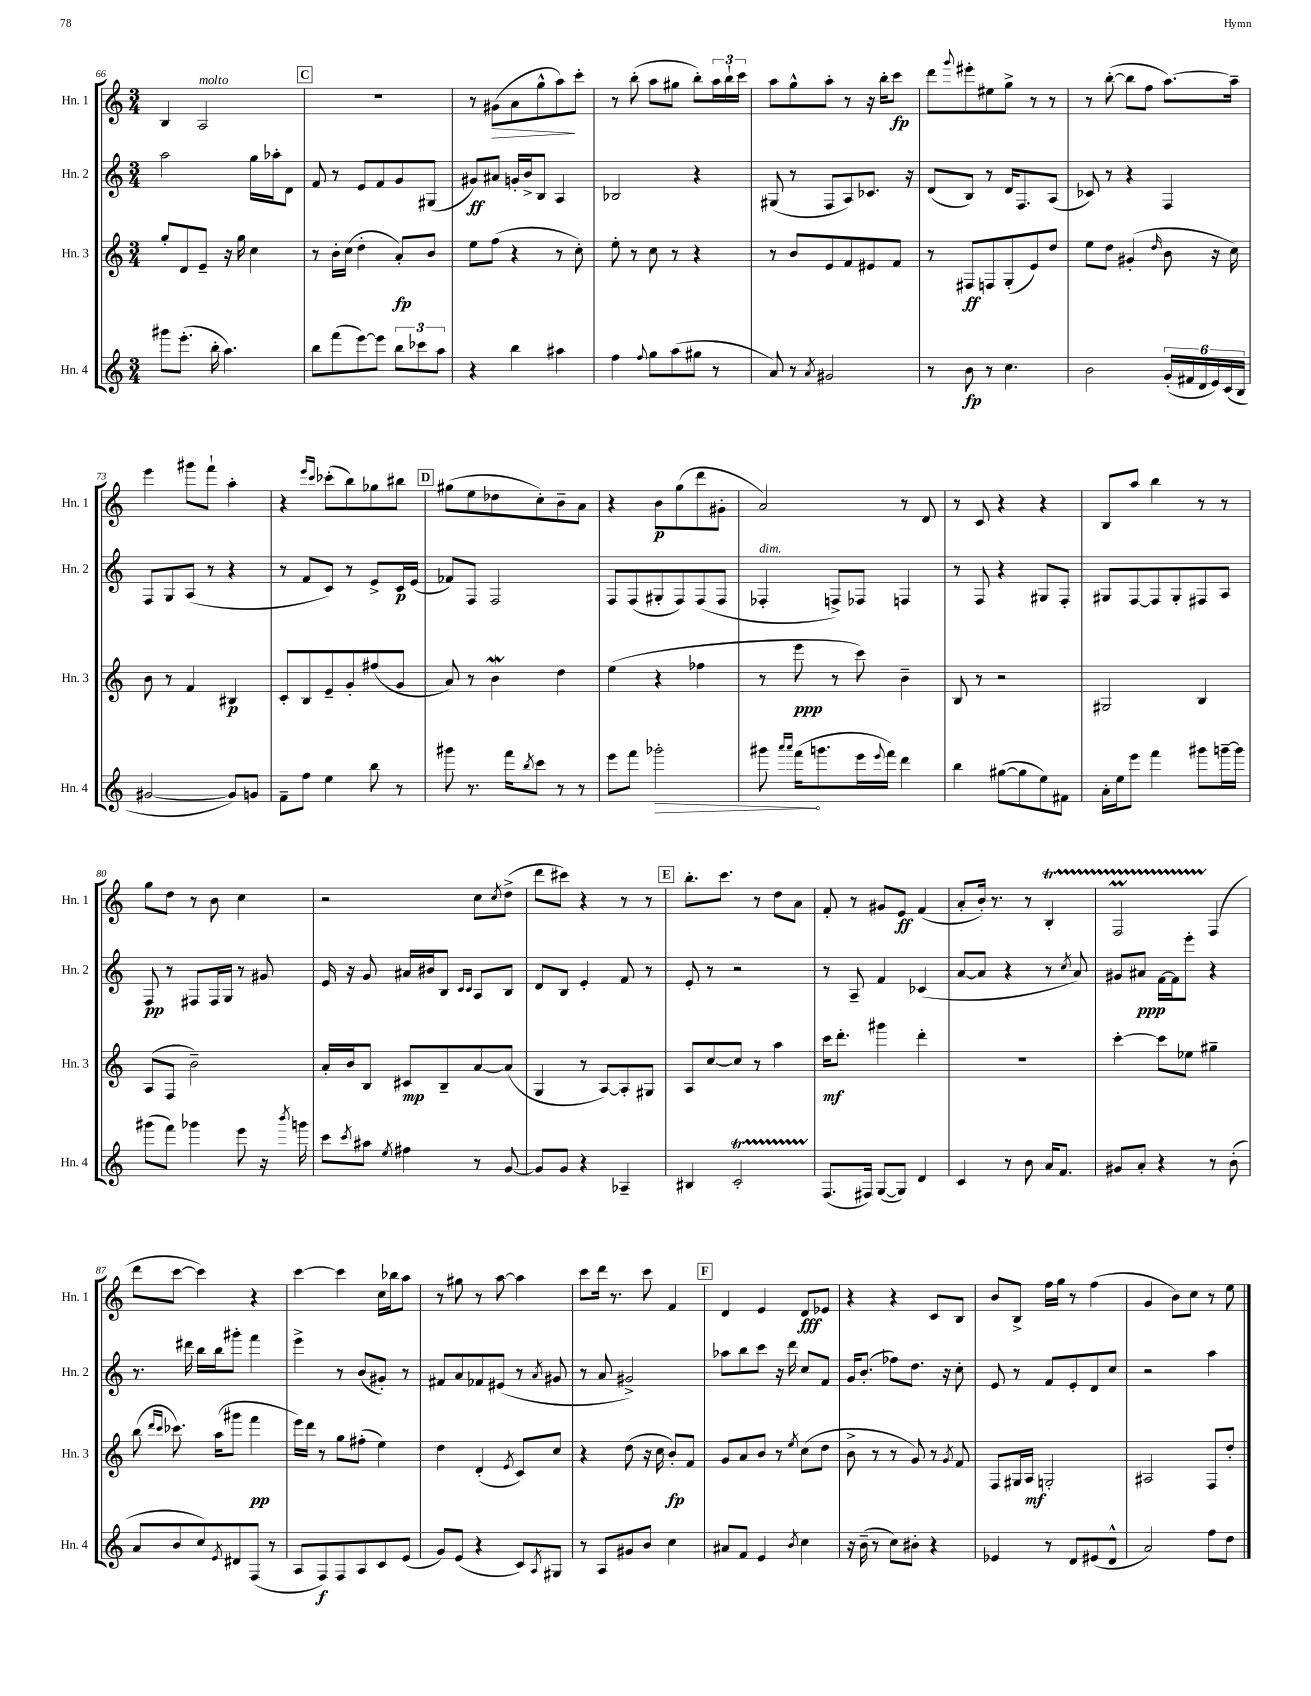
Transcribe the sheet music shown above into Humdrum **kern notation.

**kern	**dynam	**kern	**dynam	**kern	**dynam	**kern	**dynam
*part4	*part4	*part3	*part3	*part2	*part2	*part1	*part1
*staff4	*staff4	*staff3	*staff3	*staff2	*staff2	*staff1	*staff1
*I"Hn. 4	*	*I"Hn. 3	*	*I"Hn. 2	*	*I"Hn. 1	*
*I'Hn. 4	*	*I'Hn. 3	*	*I'Hn. 2	*	*I'Hn. 1	*
*clefG2	*	*clefG2	*	*clefG2	*	*clefG2	*
*k[]	*	*k[]	*	*k[]	*	*k[]	*
*M3/4	*	*M3/4	*	*M3/4	*	*M3/4	*
=66	=66	=66	=66	=66	=66	=66	=66
8ggg#X\L	.	8gg'/L	.	2aa\	.	4B/	.
(8.eee'\J	.	8d/	.	.	.	.	.
!	!	!	!	!	!	!LO:TX:a:i:t=molto	!
.	.	8e~/J	.	.	.	2A/	.
16bb'\	.	.	.	.	.	.	.
4.aa\)	.	16r	.	.	.	.	.
.	.	16gg\	.	.	.	.	.
.	.	4cc\	.	16gg\LL	.	.	.
.	.	.	.	16aa-X'\J	.	.	.
.	.	.	.	8d\J	.	.	.
!!LO:REH:place=s1:t=C
=67	=67	=67	=67	=67	=67	=67	=67
8bb\L	.	8r	.	8f/	.	2.r	.
(8fff\	.	16b'\LL	.	8r	.	.	.
.	.	(16cc\JJ	.	.	.	.	.
[8eee\)	.	4dd'\	.	8e/L	.	.	.
8eee\J]	.	.	.	8f/	.	.	.
12bb\L	.	8a'/L)	fp	8g/	.	.	.
12ccc-X\	.	.	.	.	.	.	.
.	.	8b/J	.	(8G#X/J	.	.	.
12aa\J	.	.	.	.	.	.	.
=68	=68	=68	=68	=68	=68	=68	=68
4r	.	8ee\L	.	8g#X/L)	ff	8r	.
!	!	!	!	!	!	!	!LO:HP:b
.	.	(8ff\J	.	8a#X/J	.	(8g#X\L	>
4bb\	.	4r	.	16gn'/LL	.	8a\	.
.	.	.	.	16b^/J	.	.	.
.	.	.	.	8B/J	.	8gg^^\	.
4aa#X\	.	8r	.	4A/	.	8aa\)	.
.	.	8cc'\)	.	.	.	8ccc'\J	]
=69	=69	=69	=69	=69	=69	=69	=69
4ff\	.	8ee'\	.	2B-X/	.	8r	.
.	.	8r	.	.	.	(8bb'\	.
8qqff/	.	.	.	.	.	.	.
8gg\L	.	8cc\	.	.	.	8aa\L	.
(8aa\	.	8r	.	.	.	8gg#X\J	.
8gg#X\J	.	4r	.	4r	.	8bb'\L)	.
8r	.	.	.	.	.	24aa\L	.
.	.	.	.	.	.	24bb`\	.
.	.	.	.	.	.	24ccc\JJ	.
=70	=70	=70	=70	=70	=70	=70	=70
8a/)	.	8r	.	(8G#X/	.	8aa\L	.
8r	.	8b/L	.	8r	.	8gg^^\	.
8qa/	.	.	.	.	.	.	.
2g#X/	.	8e/	.	8F/L	.	8aa'\J	.
.	.	8f/	.	8A/)	.	8r	.
.	.	8e#X/	.	8.c-X/J	.	16r	.
.	.	.	.	.	.	16bb'\KL	.
.	.	8f/J	.	.	.	8ccc\J	fp
.	.	.	.	16r	.	.	.
=71	=71	=71	=71	=71	=71	=71	=71
8r	.	8r	.	(8d/L	.	8ddd\L	.
.	.	.	.	.	.	8qqggg/	.
8b\	fp	8F#X/L	ff	8B/J)	.	8eee#X'\	.
8r	.	8Fn/	.	8r	.	8ee#X\	.
4.cc\	.	(8G'/	.	16d/KL	.	8gg^\J	.
.	.	.	.	8.F/	.	.	.
.	.	8e/)	.	.	.	8r	.
.	.	8dd/J	.	(8A/J	.	8r	.
=72	=72	=72	=72	=72	=72	=72	=72
2b\	.	8ee\L	.	8c-X/)	.	8r	.
.	.	8dd\J	.	8r	.	([8bb'\	.
.	.	(4g#X'/	.	4r	.	8bb\L]	.
.	.	.	.	.	.	8ff\J	.
.	.	16qqdd/	.	.	.	.	.
(24g'/LL	.	8b\	.	4F/	.	[8.aa\L)	.
24f#X/	.	.	.	.	.	.	.
24d/	.	.	.	.	.	.	.
24e/)	.	16r	.	.	.	.	.
(24c/	.	.	.	.	.	.	.
.	.	16cc\)	.	.	.	16aa~\Jk]	.
24B/JJ	.	.	.	.	.	.	.
!!LO:LB:g=z
=73	=73	=73	=73	=73	=73	=73	=73
[2g#X/	.	8b\	.	8F/L	.	4eee\	.
.	.	8r	.	8G/	.	.	.
.	.	4f/	.	(8A/J	.	8ggg#X\L	.
.	.	.	.	8r	.	8fff`\J	.
8g#/L])	.	4B#X/	p	4r	.	4aa'\	.
8gn/J	.	.	.	.	.	.	.
=74	=74	=74	=74	=74	=74	=74	=74
8f~\L	.	8c'/L	.	8r	.	4r	.
8ff\J	.	8B/	.	8f/L	.	.	.
.	.	.	.	.	.	16qqeee/LL	.
.	.	.	.	.	.	16qqccc/JJ	.
4ee\	.	8e~/	.	8c/J)	.	(8ccc-X'\L	.
.	.	8g'/	.	8r	.	8bb\)	.
8bb\	.	(8ff#X/	.	8e^/L	.	8gg-X\	.
8r	.	8g/J	.	16c/L	p	8bb#X\J	.
.	.	.	.	(16e/JJ	.	.	.
!!LO:REH:place=s1:t=D
=75	=75	=75	=75	=75	=75	=75	=75
8ggg#X\	.	8a/)	.	8f-X/L)	.	(8gg#X\L	.
8.r	.	8r	.	8F/J	.	8ee\	.
.	.	4bW\	.	2F/	.	8dd-X\	.
16fff\KL	.	.	.	.	.	.	.
8qbb/	.	.	.	.	.	.	.
8ccc\J	.	.	.	.	.	8cc'\)	.
8r	.	4dd\	.	.	.	8b~\	.
8r	.	.	.	.	.	8a\J	.
=76	=76	=76	=76	=76	=76	=76	=76
8eee\L	.	(4ee\	.	8F/L	.	4r	.
8fff\J	.	.	.	(8F/	.	.	.
!	!LO:HP:b	!	!	!	!	!	!
2ggg-X'\	>	4r	.	8G#X'/	.	8b\L	p
.	.	.	.	8F/)	.	(8gg\	.
.	.	4ff-X\	.	(8F/	.	8ddd\	.
.	.	.	.	8F/J	.	8g#X'\J	.
=77	=77	=77	=77	=77	=77	=77	=77
!	!	!	!	!LO:TX:a:i:t=dim.	!	!	!
8ggg#X\	.	8r	.	4F-X'/	.	2a/)	.
16qqaaa/LL	.	.	.	.	.	.	.
16qqaaa/JJ	.	.	.	.	.	.	.
(16fff\KL	.	8eee\	ppp	.	.	.	.
8.gggn\	]	.	.	.	.	.	.
.	.	8r	.	8Fn^/L)	.	.	.
16eee\L	.	8ccc\)	.	8F-X/J	.	.	.
8qqeee/	.	.	.	.	.	.	.
16fff\JJ)	.	.	.	.	.	.	.
4ddd\	.	4b~\	.	4Fn/	.	8r	.
.	.	.	.	.	.	8d/	.
=78	=78	=78	=78	=78	=78	=78	=78
4bb\	.	8B/	.	8r	.	8r	.
.	.	8r	.	8F/	.	8c/	.
([8gg#X\L	.	2r	.	4r	.	4r	.
8gg#\]	.	.	.	.	.	.	.
8ee\)	.	.	.	8G#X/L	.	4r	.
8f#X\J	.	.	.	8F'/J	.	.	.
=79	=79	=79	=79	=79	=79	=79	=79
16a'\LL	.	2G#X/	.	8G#X/L	.	8B/L	.
16ee\J	.	.	.	.	.	.	.
8eee\J	.	.	.	[8F/	.	8aa/J	.
4fff\	.	.	.	8F/]	.	4bb\	.
.	.	.	.	8G#'/	.	.	.
8ggg#X\L	.	4B/	.	8F#X/	.	8r	.
[16gggn~\L	.	.	.	8A/J	.	8r	.
16ggg\JJ]	.	.	.	.	.	.	.
!!LO:LB:g=z
=80	=80	=80	=80	=80	=80	=80	=80
(8ggg#X\L	.	(8A/L	.	8F/	pp	8gg\L	.
8fff\J)	.	8F/J	.	8r	.	8dd\J	.
4ggg-X\	.	2b~\)	.	8F#X/L	.	8r	.
.	.	.	.	16F#/L	.	8b\	.
.	.	.	.	16G/JJ	.	.	.
8eee\	.	.	.	8r	.	4cc\	.
16r	.	.	.	8g#X/	.	.	.
8qbbb/	.	.	.	.	.	.	.
16gggn\	.	.	.	.	.	.	.
=81	=81	=81	=81	=81	=81	=81	=81
8ccc\L	.	16a'/LL	.	16e/	.	2r	.
.	.	16b/J	.	16r	.	.	.
8qccc/	.	.	.	.	.	.	.
8aa#X\J	.	8B/J	.	8g/	.	.	.
8qee/	.	.	.	.	.	.	.
4ff#X\	.	8c#X/L	mp	16a#X/LL	.	.	.
.	.	.	.	16b#X/J	.	.	.
.	.	8B~/	.	8B/J	.	.	.
.	.	.	.	16qqc/LL	.	.	.
.	.	.	.	16qqc/JJ	.	.	.
8r	.	[8a/	.	8A/L	.	8cc\L	.
.	.	.	.	.	.	8qcc/	.
[8g/	.	(8a/J]	.	8B/J	.	(8dd^\J	.
=82	=82	=82	=82	=82	=82	=82	=82
8g/L]	.	4G/	.	8d/L	.	8ddd\L	.
8g/J	.	.	.	8B/J	.	8ccc#X\J)	.
4r	.	8r	.	4e'/	.	4r	.
.	.	[8A/L)	.	.	.	.	.
4A-X~/	.	8A'/]	.	8f/	.	8r	.
.	.	8G#X/J	.	8r	.	8r	.
!!LO:REH:place=s1:t=E
=83	=83	=83	=83	=83	=83	=83	=83
4B#X/	.	8A/L	.	8e'/	.	8.bb'\L	.
.	.	[8cc/	.	8r	.	.	.
.	.	.	.	.	.	8.ccc\J	.
2cT'/	.	8cc/J]	.	2r	.	.	.
.	.	8r	.	.	.	8r	.
.	.	4aa\	.	.	.	8dd\L	.
.	.	.	.	.	.	8a\J	.
=84	=84	=84	=84	=84	=84	=84	=84
(8.F/L	.	16ccc\KL	mf	8r	.	8f'/	.
.	.	8.ddd'\J	.	.	.	.	.
.	.	.	.	8A~/	.	8r	.
16F#X/Jk)	.	.	.	.	.	.	.
([8G/L	.	4ggg#X\	.	4f/	.	8g#X/L	.
8G/J])	.	.	.	.	.	8e/J	ff
4d/	.	4ddd'\	.	(4c-X/	.	(4f/	.
=85	=85	=85	=85	=85	=85	=85	=85
4c/	.	2.r	.	[8a/L	.	8a'/L	.
.	.	.	.	8a/J]	.	16b'/Jk)	.
.	.	.	.	.	.	8.r	.
8r	.	.	.	4r	.	.	.
8b\	.	.	.	.	.	8r	.
16a/KL	.	.	.	8r	.	4Bt'/	.
8.f/J	.	.	.	.	.	.	.
.	.	.	.	8qcc/	.	.	.
.	.	.	.	8a/)	.	.	.
=86	=86	=86	=86	=86	=86	=86	=86
8g#X/L	.	[4ccc'\	.	8g#X/L	.	2FTTTM/	.
8a'/J	.	.	.	8a#X/J	ppp	.	.
4r	.	8ccc\L]	.	[16f\LL	.	.	.
.	.	.	.	16f\J]	.	.	.
.	.	8ee-X\J	.	8eee'\J	.	.	.
8r	.	4gg#X~\	.	4r	.	(4F/	.
(8b'\	.	.	.	.	.	.	.
!!LO:LB:g=z
=87	=87	=87	=87	=87	=87	=87	=87
8a/L	.	(8bb\	.	8.r	.	8ddd\L	.
.	.	16qqddd/LL	.	.	.	.	.
.	.	16qqccc/JJ	.	.	.	.	.
8b/	.	8.ccc-X\)	.	.	.	[8ccc\J	.
.	.	.	.	16ddd#X\	.	.	.
8cc/)	.	.	.	16bb\LL	.	4ccc\])	.
.	.	(16aa\KL	.	16bb\J	.	.	.
8qe/	.	.	.	.	.	.	.
8d#X/	.	8ggg#X\J	.	8ggg#X'\J	.	.	.
(8F/J	.	4fff\	pp	4fff\	.	4r	.
8r	.	.	.	.	.	.	.
=88	=88	=88	=88	=88	=88	=88	=88
8A/L	.	16eee\LL)	.	4eee^\	.	[4ccc\	.
.	.	16ddd\JJ	.	.	.	.	.
8F/)	f	8r	.	.	.	.	.
8F/	.	8gg\L	.	8r	.	4ccc\]	.
8A/	.	(8ff#X'\J	.	(8b/L	.	.	.
8c/	.	4ee\)	.	8g#X'/J)	.	16cc\LL	.
.	.	.	.	.	.	16bb-X\J	.
(8e/J	.	.	.	8r	.	8aa\J	.
=89	=89	=89	=89	=89	=89	=89	=89
8g/L)	.	4dd\	.	8f#X/L	.	8r	.
(8e/J	.	.	.	8a/	.	8gg#X\	.
4r	.	(4d'/	.	8f-X/	.	8r	.
.	.	.	.	(8e#X/J	.	[8aa\	.
.	.	8qe/	.	.	.	.	.
8c/L)	.	8c/L)	.	8r	.	4aa\]	.
8qA/	.	.	.	8qa/	.	.	.
8G#X/J	.	8cc/J	.	8g#X/	.	.	.
=90	=90	=90	=90	=90	=90	=90	=90
8r	.	4r	.	8r	.	8ccc\L	.
8A/L	.	.	.	8a/	.	16ddd\Jk	.
.	.	.	.	.	.	8.r	.
8g#X/	.	(8dd\	.	2g#X^/)	.	.	.
8b/J	.	16r	.	.	.	8ccc\	.
.	.	16cc\	.	.	.	.	.
4cc\	.	8b'/L)	fp	.	.	4f/	.
.	.	8f/J	.	.	.	.	.
!!LO:REH:place=s1:t=F
=91	=91	=91	=91	=91	=91	=91	=91
8a#X/L	.	8g/L	.	8aa-X\L	.	4d/	.
8f/J	.	8a/	.	8bb\	.	.	.
4e/	.	8b/J	.	8ccc\J	.	4e/	.
.	.	8r	.	16r	.	.	.
.	.	.	.	16ddd\	.	.	.
8qb/	.	8qee/	.	.	.	.	.
4cc\	.	(8cc\L	.	8cc/L	.	8d/L	fff
.	.	8dd\J	.	8f/J	.	8e-X/J	.
=92	=92	=92	=92	=92	=92	=92	=92
16r	.	8b^\	.	16g/KL	.	4r	.
(16b~\	.	.	.	(8.b'/J	.	.	.
8r	.	8r	.	.	.	.	.
8cc\L)	.	8r	.	8ff-X\L)	.	4r	.
8b#X'\J	.	8g/)	.	8.dd\J	.	.	.
4r	.	8r	.	.	.	8c/L	.
.	.	.	.	16r	.	.	.
.	.	8qg/	.	.	.	.	.
.	.	8f/	.	8cc'\	.	8B/J	.
=93	=93	=93	=93	=93	=93	=93	=93
4e-X/	.	8F/L	.	8e/	.	8b/L	.
.	.	16G#X/L	.	8r	.	8B^/J	.
.	.	16A/JJ	mf	.	.	.	.
8r	.	2Gn'/	.	8f/L	.	16ff\LL	.
.	.	.	.	.	.	16gg\JJ	.
8d/L	.	.	.	8e'/	.	8r	.
(8e#X/	.	.	.	8d/	.	(4ff\	.
8d^^/J	.	.	.	8cc/J	.	.	.
=94	=94	=94	=94	=94	=94	=94	=94
2a/)	.	2A#X/	.	2r	.	4g/	.
.	.	.	.	.	.	8b\L)	.
.	.	.	.	.	.	8cc\J	.
8ff\L	.	8F/L	.	4aa\	.	8r	.
8dd\J	.	8dd'/J	.	.	.	8ee\	.
==	==	==	==	==	==	==	==
*-	*-	*-	*-	*-	*-	*-	*-
